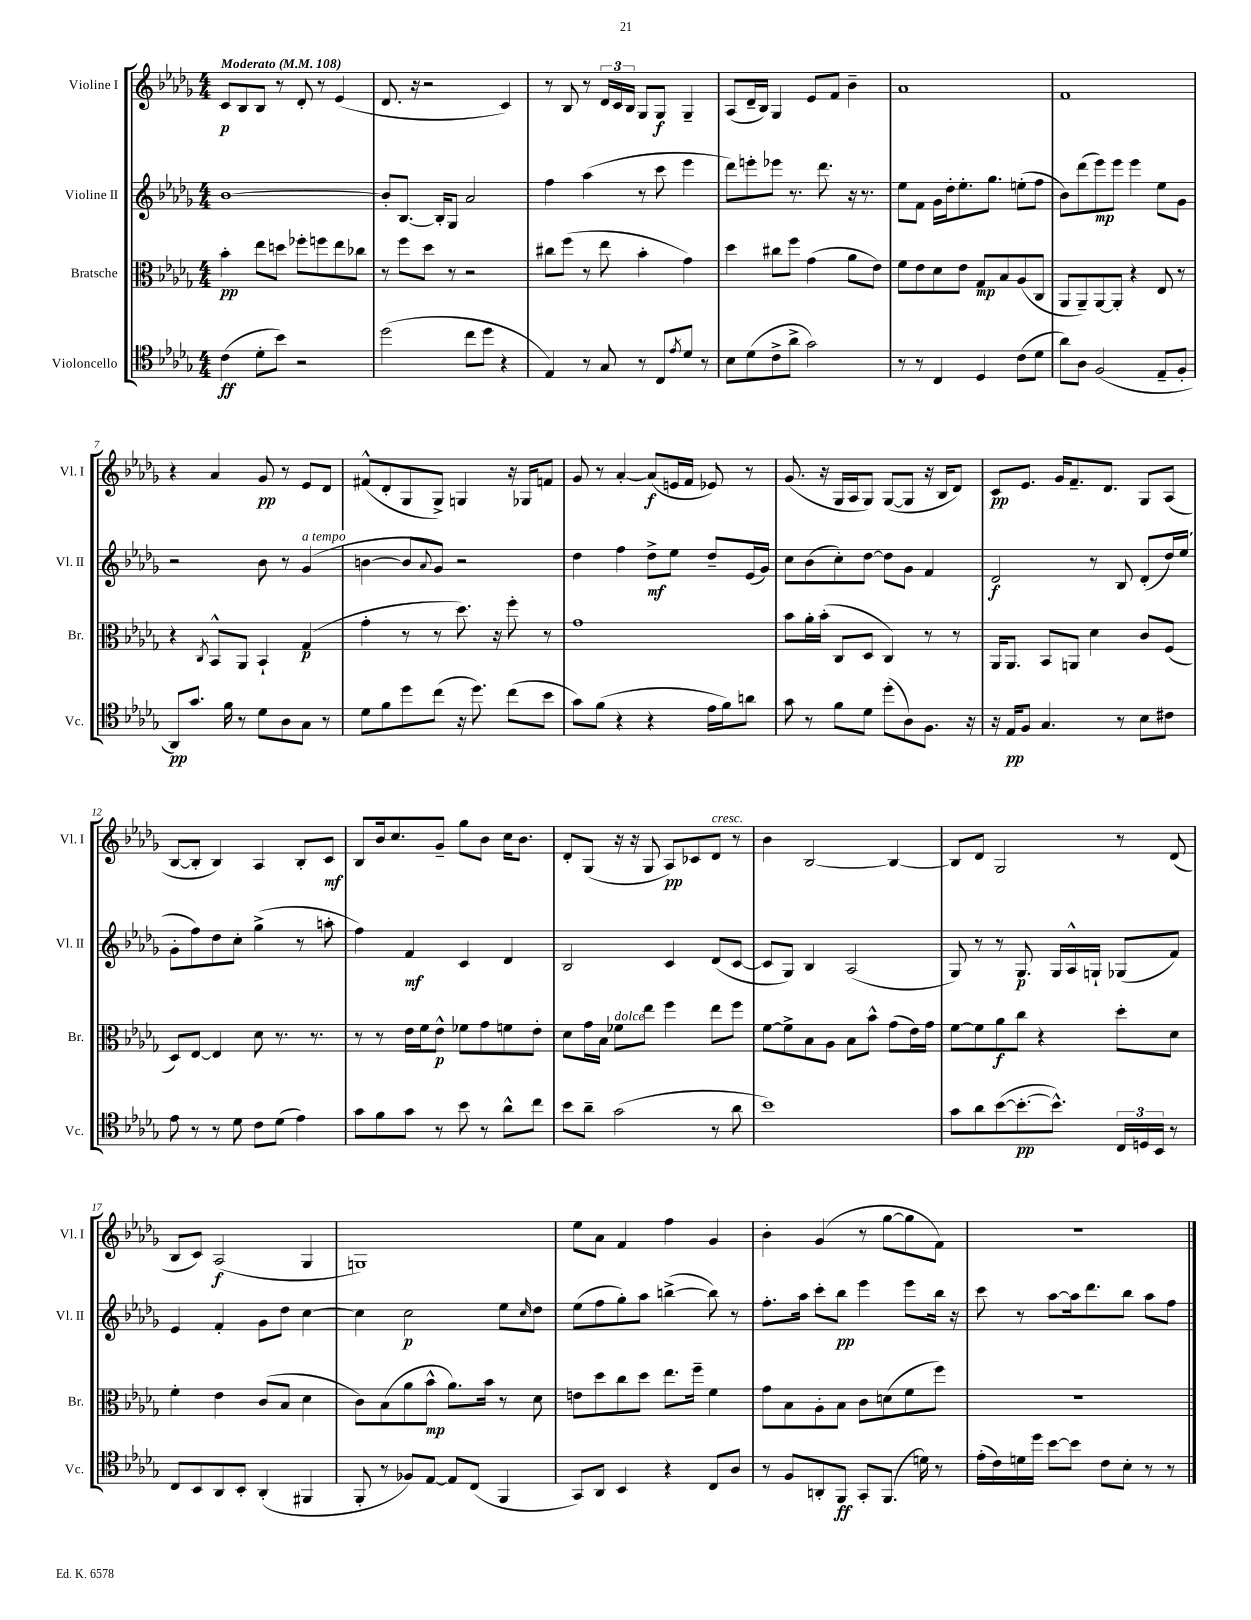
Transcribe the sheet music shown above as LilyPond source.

<<
\new StaffGroup <<
\new Staff = "s0" \with { instrumentName = "Violine I" shortInstrumentName = "Vl. I" } {
    \clef treble \key des \major \numericTimeSignature \time 4/4 \tempo "Moderato" 4 = 108
    c'8\p bes8 bes8 r8 des'8-. r8 ees'4( |
    des'8. r16 r2 c'4) |
    r8 bes8 r8 \tuplet 3/2 { des'16 c'16 bes16 } ges8 ges8\f ges4-- |
    aes8( des'16-- bes16) ges4 ees'8 f'8 bes'4-- |
    aes'1 |
    f'1 |
    r4 aes'4 ges'8\pp r8 ees'8 des'8 |
    fis'8-^( des'8-. ges8 ges8->) g4 r16 ges16 f'8 |
    ges'8 r8 aes'4~-. aes'8\f( e'16 f'16 ees'8) r8 |
    ges'8.( r16 ges16 aes16 ges8) ges8~( ges8 r16 bes16 des'8) |
    c'8\pp ees'8. ges'16 f'8.-- des'8. ges8 aes8( |
    bes8~ bes8-. bes4) aes4 bes8-. c'8\mf |
    bes8 bes'16 c''8. ges'8-- ges''8 bes'8 c''16 bes'8. |
    des'8-. ges8( r16 r16 ges8 aes8\pp) ces'8 des'8^\markup { \italic "cresc." } r8 |
    bes'4 bes2~ bes4~ |
    bes8 des'8 ges2 r8 des'8( |
    bes8 c'8) aes2\f( ges4 |
    g1) |
    ees''8 aes'8 f'4 f''4 ges'4 |
    bes'4-. ges'4( r8 ges''8~ ges''8 f'8) |
    R1 \bar "|." |
}
\new Staff = "s1" \with { instrumentName = "Violine II" shortInstrumentName = "Vl. II" } {
    \clef treble \key des \major \numericTimeSignature \time 4/4
    bes'1~ |
    bes'8-. bes8.~ bes16-. ges8 aes'2 |
    f''4 aes''4( r8 c'''8 ees'''4 |
    des'''8) e'''8-. ees'''8 r8. des'''8. r16 r8. |
    ees''8 f'8 ges'16 des''16-. ees''8.-. ges''8. e''8-.( f''8 |
    bes'8) des'''8( ees'''8\mp) ees'''8 ees'''4 ees''8 ges'8 |
    r2 bes'8 r8 ges'4^\markup { \italic "a tempo" }( |
    b'4~ b'8 \appoggiatura { aes'8 } ges'8) r2 |
    des''4 f''4 des''8->\mf ees''8 des''8-- ees'16( ges'16) |
    c''8 bes'8( c''8-.) des''8~ des''8 ges'8 f'4 |
    des'2\f r8 bes8 des'8-.( des''16) ees''16( |
    ges'8-. f''8) des''8 c''8-. ges''4->( r8 a''8-. |
    f''4) f'4\mf c'4 des'4 |
    bes2 c'4 des'8( c'8~ |
    c'8 ges8) bes4 aes2( |
    ges8) r8 r8 ges8.\p ges16 aes16-^ g16-! ges8( f'8) |
    ees'4 f'4-. ges'8 des''8 c''4~ |
    c''4 c''2\p ees''8 \grace { c''16 } des''8 |
    ees''8( f''8 ges''8-.) aes''8 b''4~->( b''8) r8 |
    f''8.-. aes''16 c'''8-. bes''8\pp ees'''4 ees'''8 bes''16 r16 |
    c'''8 r8 aes''8~ aes''16 des'''8. bes''8 aes''8 f''8 \bar "|." |
}
\new Staff = "s2" \with { instrumentName = "Bratsche" shortInstrumentName = "Br." } {
    \clef alto \key des \major \numericTimeSignature \time 4/4
    bes'4-.\pp ees''8 d''8 fes''8-. f''8 ees''8 ces''8 |
    r8 f''8 des''8 r8 r2 |
    cis''8 f''8( r8 ees''8 bes'4-. ges'4) |
    des''4 cis''8 f''8 ges'4( aes'8 ees'8) |
    f'8 ees'8 des'8 ees'8 ges8\mp bes8 aes8( c8 |
    aes,8 aes,8--) aes,8~ aes,8-. r4 ees8 r8 |
    r4 \acciaccatura { c8 } bes,8-^ aes,8 bes,4-! ges4\p( |
    ges'4-. r8 r8 des''8.) r16 f''8-. r8 |
    ges'1 |
    bes'8 aes'16-. bes'16-.( c8 des8 c4) r8 r8 |
    aes,16 aes,8. bes,8 a,8 des'4 c'8 f8( |
    des8) ees8~ ees4 des'8 r8. r8. |
    r8 r8 ees'16 f'16 ees'8-^\p fes'8 ges'8 f'8 ees'8-. |
    des'8 ges'16 bes16 fes'8^\markup { \italic "dolce" } ees''8 f''4 ees''8 f''8 |
    f'8~ f'8-> bes8 aes8 bes8 bes'8-^ ges'8( ees'16) ges'16 |
    f'8~ f'8 aes'8\f c''8 r4 des''8-. des'8 |
    f'4-. ees'4 c'8( bes8 des'4 |
    c'8) bes8( aes'8 bes'8-^\mp aes'8.) bes'16 r8 des'8 |
    e'8 des''8 c''8 des''8 ees''8. f''16-- f'4 |
    ges'8 bes8 aes8-. bes8 c'8 d'8( f'8 f''8) |
    R1 \bar "|." |
}
\new Staff = "s3" \with { instrumentName = "Violoncello" shortInstrumentName = "Vc." } {
    \clef tenor \key des \major \numericTimeSignature \time 4/4
    c'4\ff( des'8-. bes'8) r2 |
    des''2( c''8 des''8 r4 |
    ees4) r8 ges8 r8 c8 \acciaccatura { ees'8 } des'8 r8 |
    bes8 des'8( c'8-> aes'8-> ges'2) |
    r8 r8 c4 des4 c'8( des'8 |
    aes'8) aes8 f2( ees8-- f8-. |
    aes,8\pp) ges'8. f'16 r8 des'8 aes8 ges8 r8 |
    des'8 f'8 des''8 c''8( r16 des''8.) c''8( bes'8 |
    ges'8) f'8( r4 r4 ees'16 f'16) a'8 |
    ges'8 r8 f'8 des'8 des''8-.( aes8) f8. r16 |
    r16 ees16\pp f8 ges4. r8 bes8 cis'8 |
    ees'8 r8 r8 des'8 c'8 des'8( ees'4) |
    ges'8 f'8 ges'8 r8 bes'8 r8 aes'8-^ c''8 |
    bes'8 aes'8-- ges'2( r8 aes'8 |
    bes'1) |
    ges'8 aes'8 bes'8~( bes'8.~-.\pp bes'8.-^) \tuplet 3/2 { c16 d16 bes,16 } r8 |
    c8 bes,8 aes,8 bes,8-. aes,4-.( fis,4 |
    f,8-. r8 fes8) ees8~ ees8 c8( f,4 |
    ges,8) aes,8 bes,4 r4 c8 aes8 |
    r8 f8 a,8-. f,8\ff ges,8-. f,8.( d'16) r8 |
    ees'16-.( c'16) d'16 des''16 bes'8~ bes'8 c'8 bes8-. r8 r8 \bar "|." |
}
>>
>>
